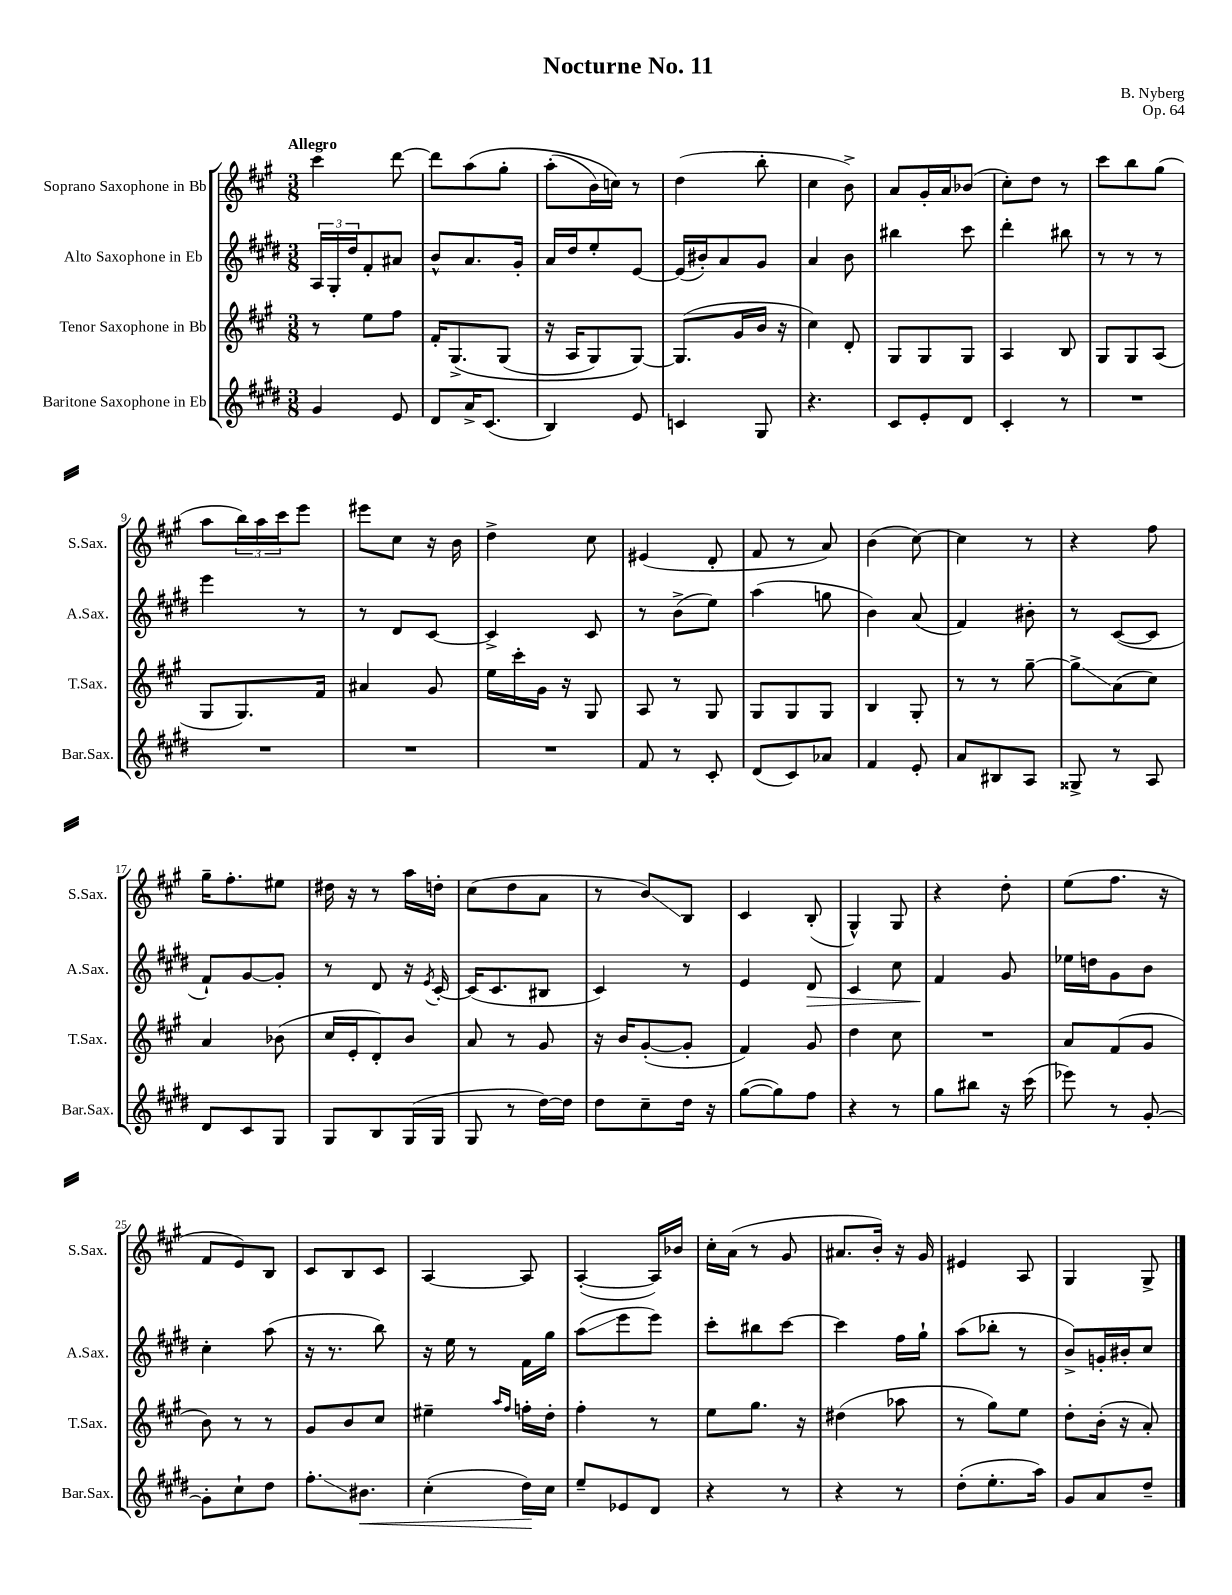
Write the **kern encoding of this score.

**kern	**kern	**kern	**kern
*staff4	*staff3	*staff2	*staff1
*clefG2	*clefG2	*clefG2	*clefG2
*k[f#c#g#d#]	*k[f#c#g#]	*k[f#c#g#d#]	*k[f#c#g#]
*M3/8	*M3/8	*M3/8	*M3/8
4g#	8r	24A	4ccc#
.	.	24G#'	.
.	.	24dd#	.
.	8ee	8f#'	.
8e	8ff#	8a#	[8ddd
=	=	=	=
8d#	16f#'	8b^^	8ddd]
.	&(8.G#^	.	.
16a^	.	8.a	&(8aa
(8.c#	.	.	.
.	(8G#	.	8gg#'
.	.	16g#'	.
=	=	=	=
4B)	16r	16a	(8aa'
.	16A	16dd#	.
.	8G#)	8ee'	16b)
.	.	.	16cc&)
8e	[8G#&)	[8e	8r
=	=	=	=
4c	(8.G#]	(16e]	(4dd
.	.	16b#')	.
.	.	8a	.
.	16g#	.	.
8G#	16b	8g#	8bb'
.	16r	.	.
=	=	=	=
4.r	4cc#)	4a	4cc#
.	8d'	8b	8b^)
=	=	=	=
8c#	8G#	4bb#	8a
8e'	8G#	.	16g#'
.	.	.	16a
8d#	8G#	8ccc#	(8b-
=	=	=	=
4c#'	4A	4ddd#'	8cc#')
.	.	.	8dd
8r	8B	8bb#	8r
=	=	=	=
4.r	8G#	8r	8ccc#
.	8G#	8r	8bb
.	(8A	8r	(8gg#
=	=	=	=
4.r	8G#	4eee	8aa
.	8.G#)	.	24bb)
.	.	.	24aa
.	.	.	24ccc#
.	.	8r	8eee
.	16f#	.	.
=	=	=	=
4.r	4a#	8r	8eee#
.	.	8d#	8cc#
.	8g#	[8c#	16r
.	.	.	16b
=	=	=	=
4.r	16ee	4c#^]	4dd^
.	16ccc#'	.	.
.	16g#	.	.
.	16r	.	.
.	8G#	8c#	8cc#
=	=	=	=
8f#	8A	8r	(4e#
8r	8r	(8b^	.
8c#'	8G#	8ee)	8d'
=	=	=	=
(8d#	8G#	(4aa	8f#
8c#)	8G#	.	8r
8a-	8G#	8gg	8a)
=	=	=	=
4f#	4B	4b)	(4b
8e'	8G#'	(8a	[8cc#)
=	=	=	=
8a	8r	4f#)	4cc#]
8B#	8r	.	.
8A	[8gg#~	8b#'	8r
=	=	=	=
8G##^	8gg#^]	8r	4r
8r	(8a	([8c#	.
8A	8cc#)	8c#]	8ff#
=	=	=	=
8d#	4a	8f#`)	16gg#~
.	.	.	8.ff#'
8c#	.	[8g#	.
8G#	(8b-	8g#']	8ee#
=	=	=	=
8G#	16cc#	8r	16dd#
.	16e'	.	16r
8B	8d')	8d#	8r
(16G#	8b	16r	16aa
.	.	8qe	.
16G#	.	[16c#'	16dd'
=	=	=	=
8G#	8a	(16c#]	(8cc#
.	.	8.c#	.
8r	8r	.	8dd
[16dd#)	8g#	8B#	8a
16dd#]	.	.	.
=	=	=	=
8dd#	16r	4c#)	8r
.	16b	.	.
8cc#~	([8g#'	.	8b)
16dd#	8g#']	8r	8B
16r	.	.	.
=	=	=	=
([8gg#	4f#)	4e	4c#
8gg#])	.	.	.
8ff#	8g#	8d#	(8B'
=	=	=	=
4r	4dd	4c#	4G#^^)
8r	8cc#	8cc#	8G#
=	=	=	=
8gg#	4.r	4f#	4r
8bb#	.	.	.
16r	.	8g#	8dd'
(16ccc#	.	.	.
=	=	=	=
8eee-)	8a	16ee-	(8ee
.	.	16dd	.
8r	(8f#	8g#	8.ff#
[8g#'	8g#	8b	.
.	.	.	16r
=	=	=	=
8g#']	8b)	4cc#'	8f#
8cc#`	8r	.	8e)
8dd#	8r	(8aa	8B
=	=	=	=
8.ff#'	8g#	16r	8c#
.	.	8.r	.
.	8b	.	8B
8.b#	.	.	.
.	8cc#	8bb)	8c#
=	=	=	=
(4cc#'	4ee#~	16r	[4A
.	.	16ee	.
.	.	8r	.
.	16qqaa	.	.
.	16qqff#	.	.
16dd#)	16ff'	16f#	8A]
16cc#	16dd'	16gg#	.
=	=	=	=
8ee~	4ff#'	(8aa	([4A'
8e-	.	8eee	.
8d#	8r	8eee)	16A])
.	.	.	16b-
=	=	=	=
4r	8ee	8ccc#'	16cc#'
.	.	.	(16a
.	8.gg#	8bb#	8r
8r	.	[8ccc#	8g#
.	16r	.	.
=	=	=	=
4r	(4dd#	4ccc#]	8.a#
.	.	.	16b')
8r	8aa-	16ff#	16r
.	.	16gg#`	16g#
=	=	=	=
(8dd#'	8r	(8aa	4e#
8.ee'	8gg#)	8bb-'	.
.	8ee	8r	8A
16aa)	.	.	.
=	=	=	=
8g#	8dd'	8b^)	4G#
8a	(16b'	16g'	.
.	16r	16b#'	.
8dd#~	8a')	8cc#	8G#^
==	==	==	==
*-	*-	*-	*-
